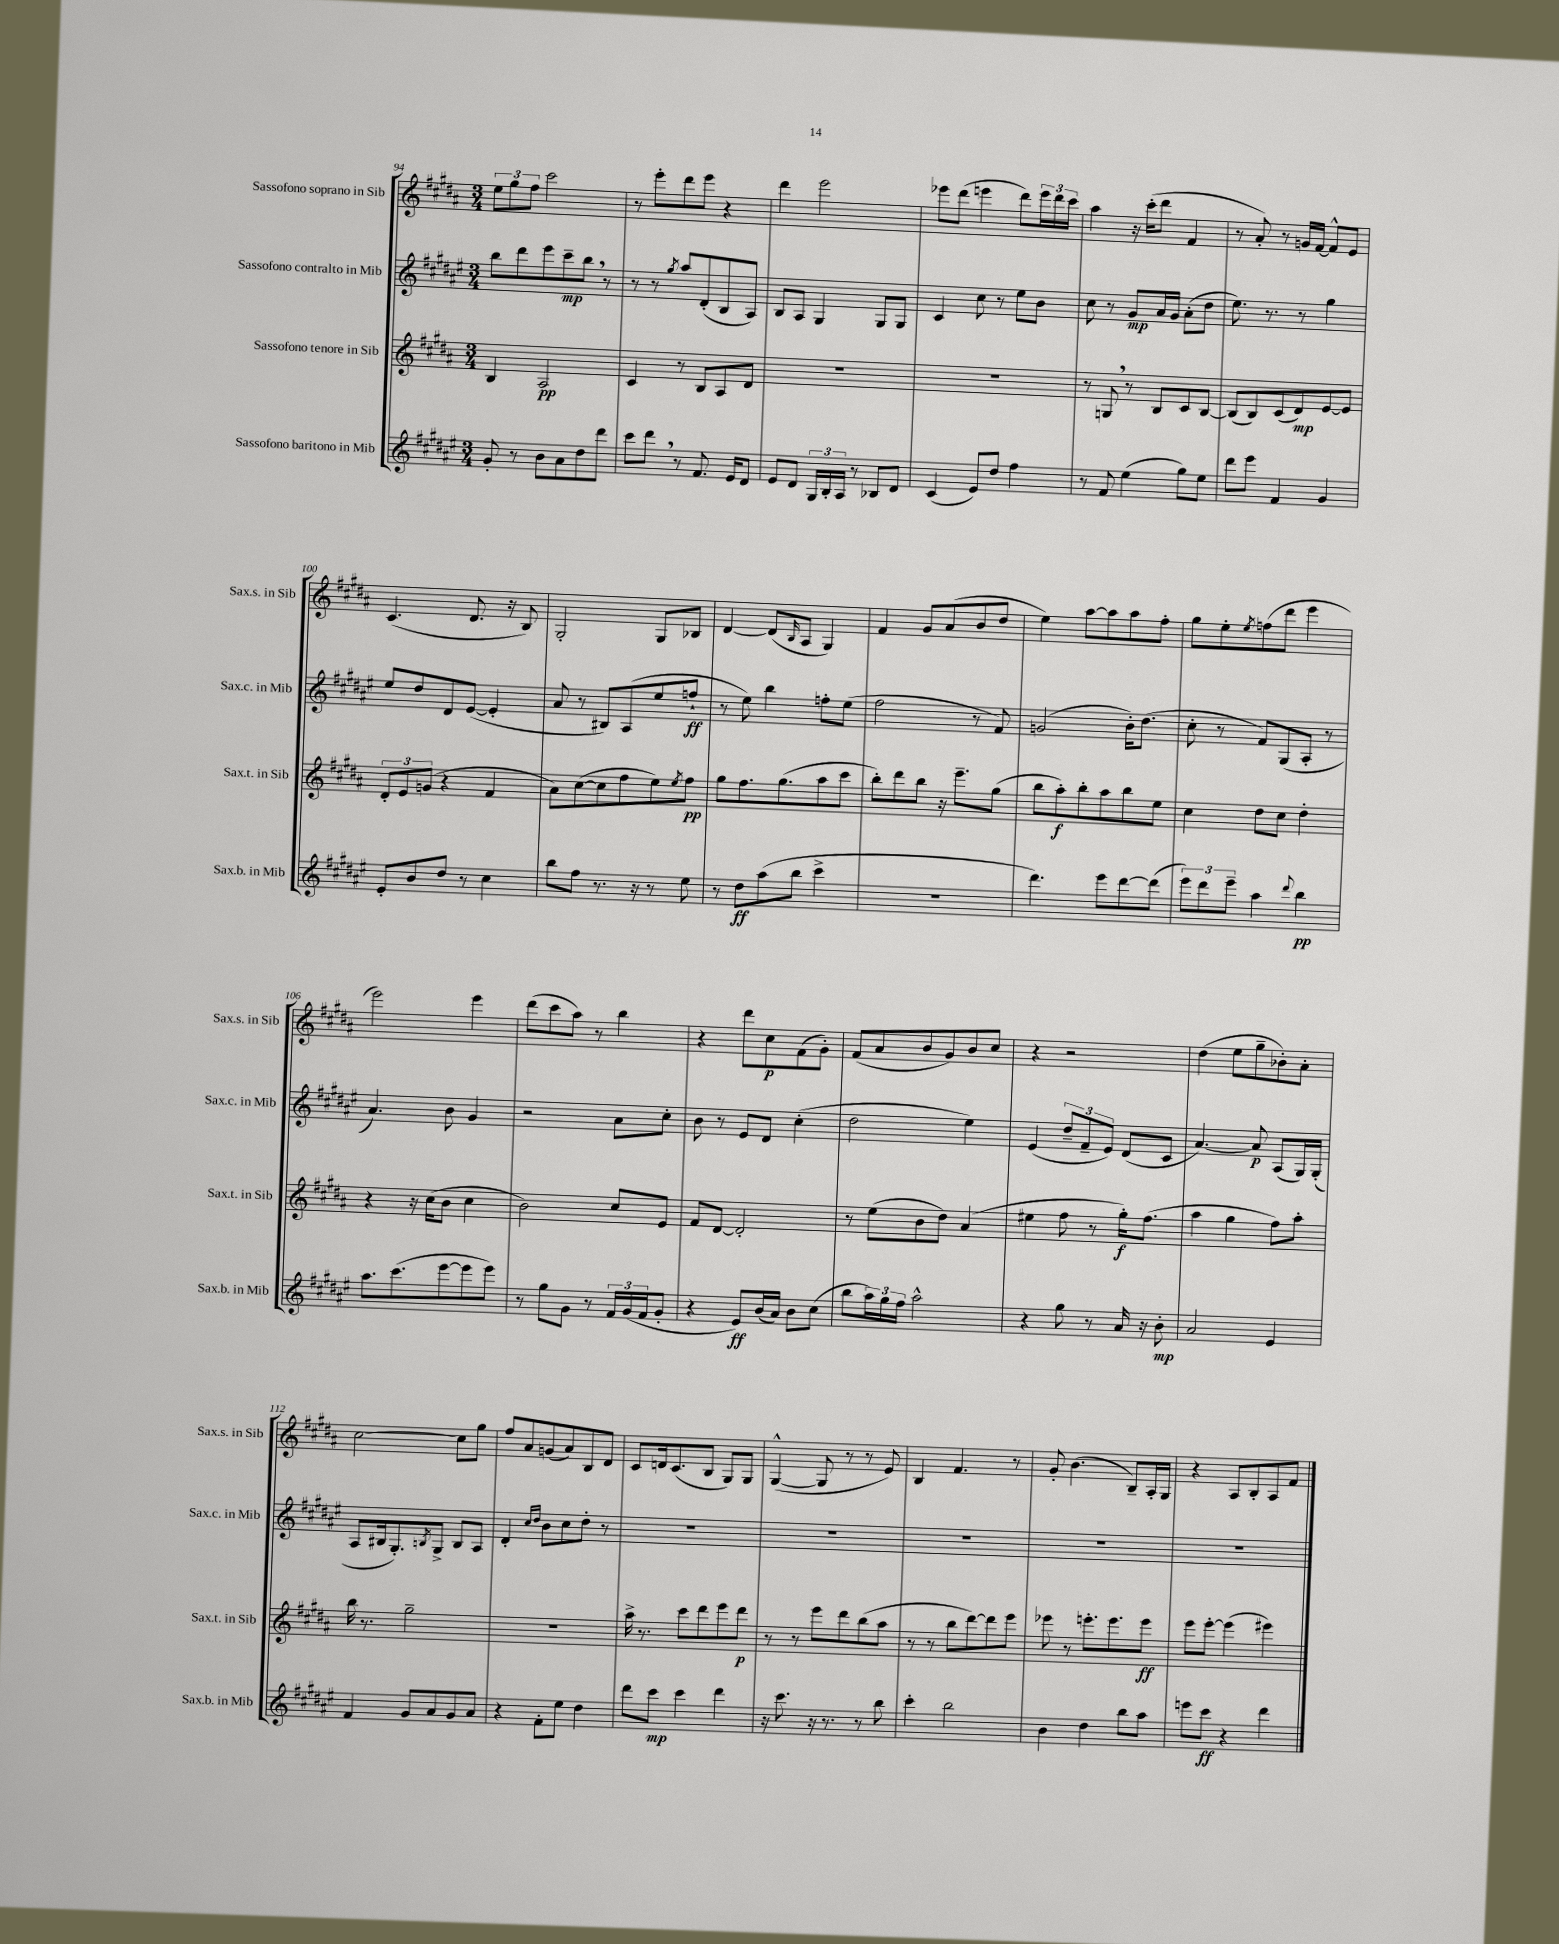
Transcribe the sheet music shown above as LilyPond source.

<<
\new StaffGroup <<
\new Staff = "s0" \with { instrumentName = "Sassofono soprano in Sib" shortInstrumentName = "Sax.s. in Sib" } {
    \clef treble \key b \major \numericTimeSignature \time 3/4
    \tuplet 3/2 { e''8 gis''8 fis''8 } cis'''2 |
    r8 e'''8-. dis'''8 e'''8 r4 |
    dis'''4 e'''2 |
    ees'''8 dis'''8( e'''4 dis'''8) \tuplet 3/2 { e'''16 dis'''16 cis'''16 } |
    ais''4 r16 cis'''16-.( dis'''8 fis'4 |
    r8 ais'8-.) r8 g'16 fis'16~ fis'8-^ e'8 |
    cis'4.( dis'8. r16 b8) |
    gis2-. gis8 bes8 |
    dis'4~ dis'8( \grace { b16 } ais8 gis4) |
    fis'4 gis'8 ais'8( b'8 dis''8 |
    e''4) ais''8~ ais''8 ais''8 fis''8-. |
    gis''8 e''8-. \acciaccatura { e''8 } f''8( dis'''8 e'''4 |
    e'''2) e'''4 |
    dis'''8( cis'''8 ais''8) r8 b''4 |
    r4 dis'''8 cis''8\p fis'8( gis'8-.) |
    fis'8( ais'8 b'8 gis'8) b'8 cis''8 |
    r4 r2 |
    dis''4( e''8 gis''8-- bes'8-.) ais'8-. |
    cis''2~ cis''8 gis''8 |
    fis''8 ais'8 g'8( ais'8) b8 dis'8 |
    cis'8 d'16 cis'8.( b8 gis8) gis8 |
    gis4~-^( gis8 r8 r8 e'8) |
    b4 fis'4. r8 |
    gis'8-. b'4.( b8--) ais16-. gis16 |
    r4 ais8 b8-. ais8 fis'8 \bar "|." |
}
\new Staff = "s1" \with { instrumentName = "Sassofono contralto in Mib" shortInstrumentName = "Sax.c. in Mib" } {
    \clef treble \key fis \major \numericTimeSignature \time 3/4
    b''8 dis'''8 eis'''8 cis'''8--\mp b''8 \breathe r8 |
    r8 r8 \acciaccatura { gis''8 } ais''8 dis'8-.( b8 ais8) |
    b8 ais8 gis4 gis8 gis8 |
    cis'4 cis''8 r8 eis''8 b'8 |
    cis''8 r8 gis'8\mp ais'16 gis'16 ais'8-.( dis''8 |
    eis''8.) r8. r8 gis''4 |
    eis''8 dis''8 dis'8 eis'8~( eis'4-. |
    ais'8 r8 bis8) ais8( eis''8 f''8-!\ff |
    r8 eis''8) b''4 f''8-. eis''8( |
    fis''2 r8 fis'8) |
    g'2( b'16-.) dis''8.( |
    cis''8-. r8 fis'8) gis8( ais8-. r8 |
    ais'4.) b'8 gis'4 |
    r2 ais'8 cis''8-. |
    b'8 r8 eis'8 dis'8 cis''4-.( |
    dis''2 eis''4) |
    eis'4( \tuplet 3/2 { dis''8-- fis'8-- eis'8) } dis'8( cis'8 |
    ais'4.~) ais'8\p ais8( gis16) gis16-.( |
    ais8 bis16 gis8.-.) \acciaccatura { b8 } gis8-> b8 ais8 |
    dis'4-. \grace { cis''16 dis''16 } b'8 cis''8 dis''8-. r8 |
    R2. |
    R2. |
    R2. |
    R2. |
    R2. \bar "|." |
}
\new Staff = "s2" \with { instrumentName = "Sassofono tenore in Sib" shortInstrumentName = "Sax.t. in Sib" } {
    \clef treble \key b \major \numericTimeSignature \time 3/4
    b4 ais2\pp |
    cis'4 r8 b8 ais8 dis'8 |
    R2. |
    R2. |
    r8 g8 \breathe r8 b8 cis'8 b8~ |
    b8( b8) cis'8( dis'8\mp) e'8~ e'8 |
    \tuplet 3/2 { dis'8-. e'8 g'8( } r4 fis'4 |
    ais'8) cis''8~( cis''8 fis''8 e''8) \acciaccatura { e''8 } fis''8\pp |
    gis''8 fis''8. gis''8.( ais''8 cis'''8 |
    b''8-.) dis'''8 b''8 r16 e'''8.-- gis''8( |
    b''8 ais''8-.\f) b''8-. ais''8 b''8 e''8 |
    cis''4 dis''8 cis''8 dis''4-. |
    r4 r16 cis''16( b'8 cis''4 |
    b'2) cis''8 e'8 |
    fis'8 dis'8~ dis'2-. |
    r8 e''8( b'8 dis''8) ais'4( |
    eis''4 fis''8 r8 gis''16-.\f) fis''8.( |
    ais''4 gis''4 fis''8) ais''8-. |
    b''16 r8. gis''2-- |
    R2. |
    ais''16-> r8. cis'''8 dis'''8 e'''8 dis'''8\p |
    r8 r8 e'''8 dis'''8 b''8( ais''8 |
    r8 r8 b''8 dis'''8~) dis'''8 e'''8 |
    ees'''8 r8 e'''8.-. e'''8. e'''8\ff |
    e'''8 e'''8~-. e'''4( eis'''4) \bar "|." |
}
\new Staff = "s3" \with { instrumentName = "Sassofono baritono in Mib" shortInstrumentName = "Sax.b. in Mib" } {
    \clef treble \key fis \major \numericTimeSignature \time 3/4
    gis'8-. r8 b'8 ais'8 dis''8 dis'''8 |
    cis'''8 dis'''8 \breathe r8 fis'8. eis'16 dis'8 |
    eis'8 dis'8 \tuplet 3/2 { gis16 b16-. ais16 } r8 bes8 dis'8 |
    cis'4( eis'8) dis''8 fis''4 |
    r8 fis'8 eis''4( gis''8) eis''8 |
    dis'''8 eis'''8 fis'4 gis'4 |
    eis'8-. b'8 dis''8 r8 cis''4 |
    b''8 fis''8 r8. r16 r8 eis''8 |
    r8 dis''8\ff ais''8( b''8 cis'''4-> |
    R2. |
    dis'''4.) eis'''8 dis'''8~ dis'''8( |
    \tuplet 3/2 { eis'''8) dis'''8 eis'''8-- } ais''4 \appoggiatura { dis'''8 } b''4\pp |
    ais''8. cis'''8.( eis'''8~ eis'''8 eis'''8) |
    r8 gis''8 gis'8 r8 \tuplet 3/2 { fis'16 gis'16( fis'16 } gis'8-. |
    r4 eis'8\ff) b'16( ais'16) b'8 cis''8( |
    b''8 \tuplet 3/2 { ais''16) gis''16 fis''16 } ais''2-^ |
    r4 gis''8 r8 ais'16 r16 b'8-.\mp |
    ais'2 eis'4 |
    fis'4 gis'8 ais'8 gis'8 ais'8 |
    r4 fis'8-. eis''8 dis''4 |
    dis'''8 cis'''8\mp cis'''4 dis'''4 |
    r16 cis'''8. r16 r8. r8 b''8 |
    cis'''4-. b''2 |
    b'4 dis''4 b''8 ais''8 |
    e'''8 cis'''8\ff r4 dis'''4 \bar "|." |
}
>>
>>
\layout { \context { \Score currentBarNumber = #94 } }
